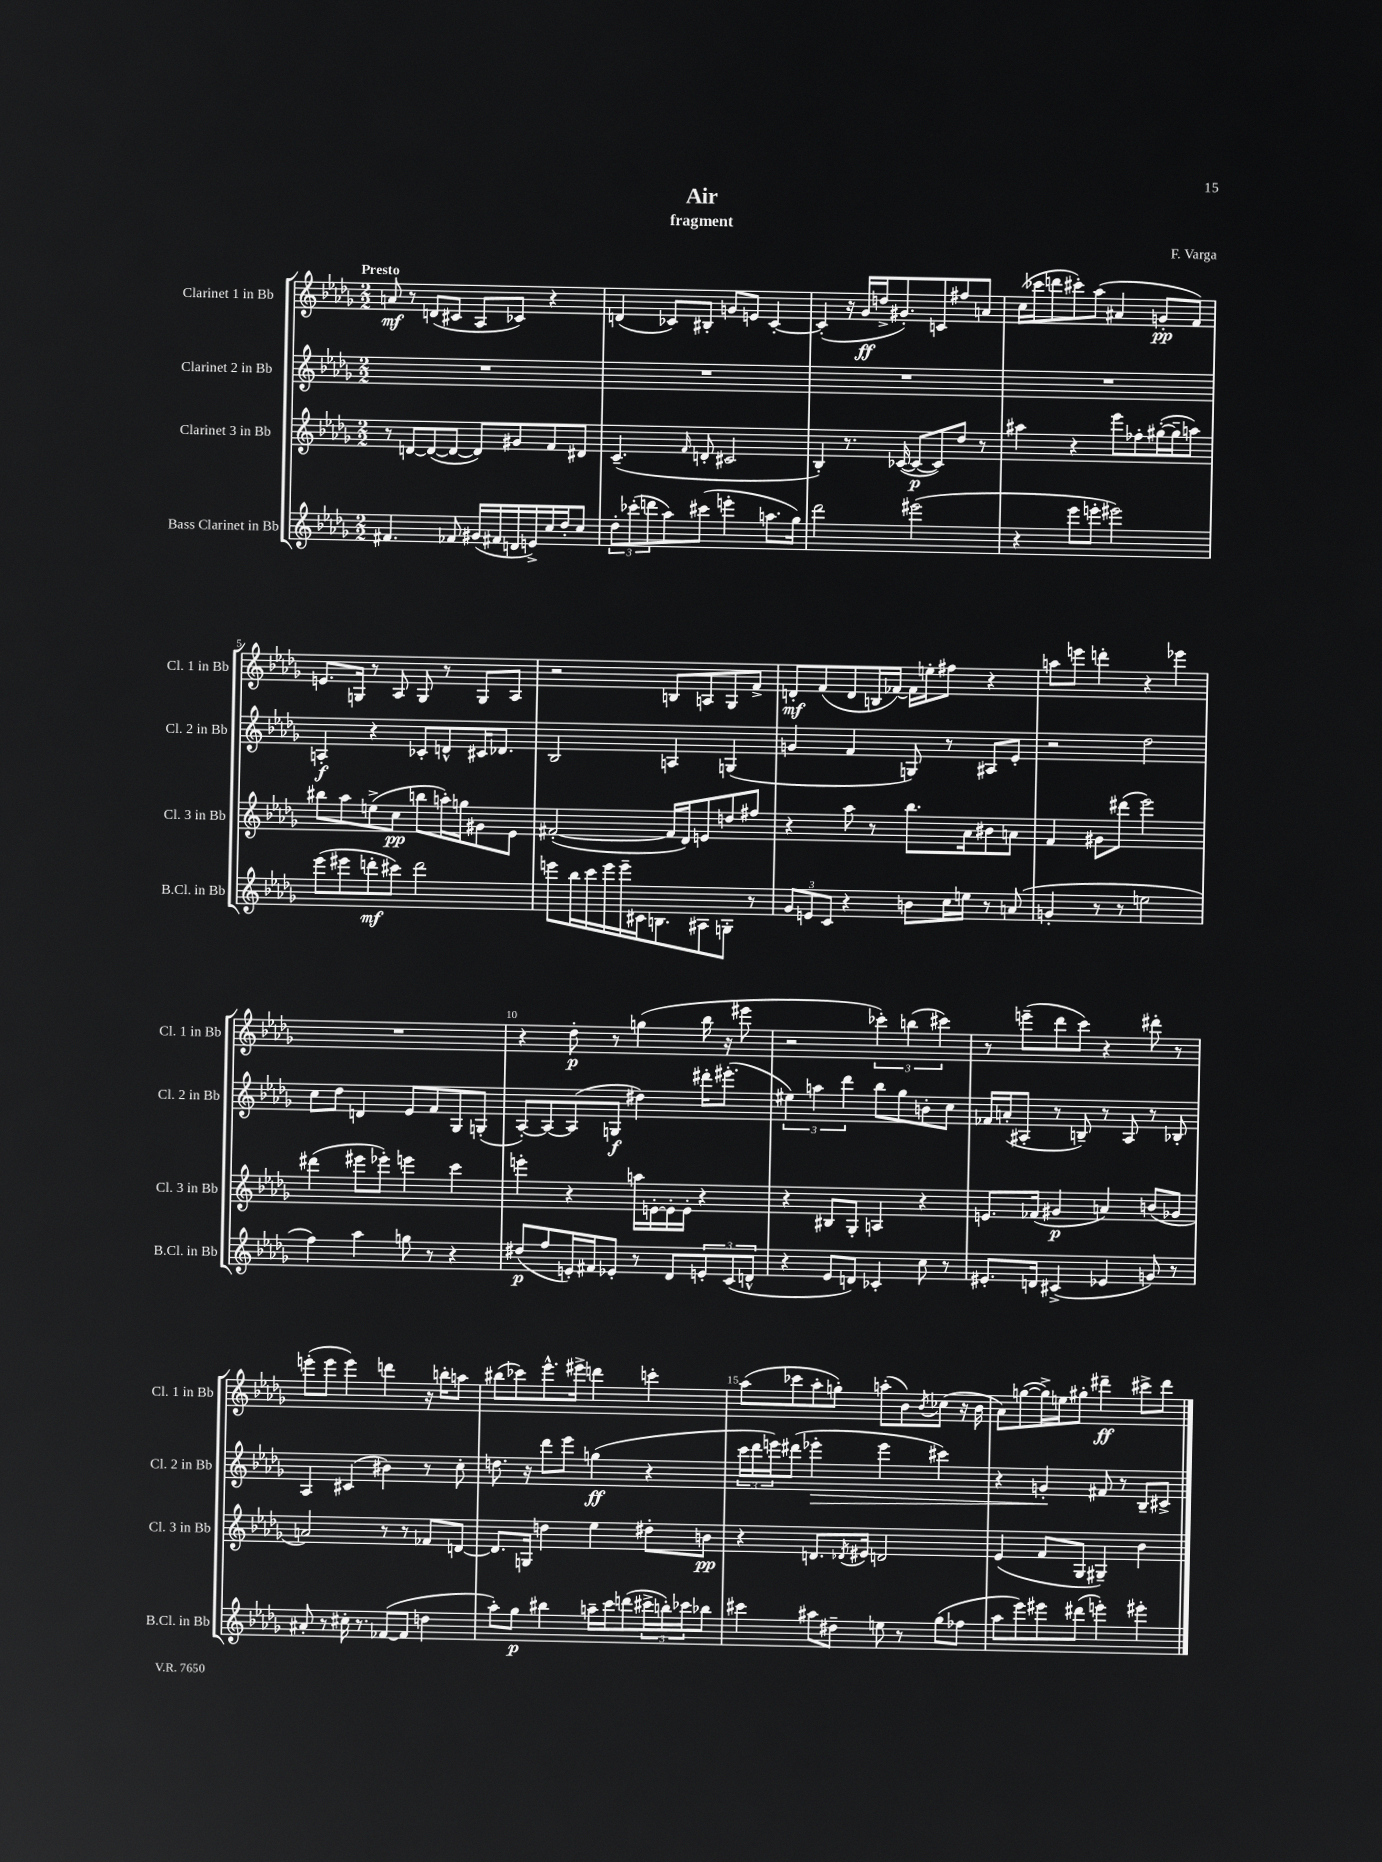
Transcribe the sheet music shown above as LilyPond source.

\header { title = "Air" composer = "F. Varga" subtitle = "fragment" }
<<
\new StaffGroup <<
\new Staff = "s0" \with { instrumentName = "Clarinet 1 in Bb" shortInstrumentName = "Cl. 1 in Bb" } {
    \clef treble \key des \major \numericTimeSignature \time 2/2 \tempo "Presto"
    a'8\mf r8 d'8( cis'8 aes8 ces'8) r4 |
    d'4( ces'8) bis8-. g'8 e'8 ces'4~-. |
    ces'4-.( r16 ges'16\ff d''16-> gis'8.-.) c'8 fis''8 a'8 |
    c''16( ces'''16 d'''8 cis'''8-.) aes''8( ais'4 g'8-.\pp f'8) |
    e'8. g16 r8 aes8 g8 r8 g8 aes8 |
    r2 b8 a8 ges8 f'8-> |
    d'8-.\mf f'8( d'8 b16 fes'16~) fes'16 e''16-. fis''8 r4 |
    a''8 e'''8 d'''4-. r4 ees'''4 |
    R1 |
    r4 des''8-.\p r8 g''4( bes''16 r16 eis'''8 |
    r2 \tuplet 3/2 { ces'''4-.) b''4( cis'''4) } |
    r8 e'''8--( des'''8 c'''8) r4 dis'''8-. r8 |
    e'''8-.( e'''8 e'''4) d'''4 r16 b''16-. a''8 |
    bis''8( ces'''8) ees'''8.-^ eis'''16-> d'''4 c'''4-. |
    aes''8( ces'''8 aes''8-. g''8-.) a''8-.( bes'8) \acciaccatura { bes'8 } ces''8( r16 bes'16 |
    aes'8) g''8~( g''16->) e''16 gis''8-. dis'''4--\ff cis'''8-> dis'''8 \bar "|." |
}
\new Staff = "s1" \with { instrumentName = "Clarinet 2 in Bb" shortInstrumentName = "Cl. 2 in Bb" } {
    \clef treble \key des \major \numericTimeSignature \time 2/2
    R1 |
    R1 |
    R1 |
    R1 |
    a4-.\f r4 ces'8-. d'8-^ cis'16 des'8. |
    bes2 a4 g4( |
    g'4 f'4 g8) r8 ais8 ees'8-. |
    r2 des''2 |
    c''8 des''8 d'4 ees'8 f'8 ges8 g8-.( |
    aes8~-.) aes8~ aes8( g8\f dis''4) dis'''16-. eis'''8.-.( |
    \tuplet 3/2 { eis''4) a''4 des'''4 } bes''8 ges''8 b'8-. c''8 |
    fes'16 a'16-.( ais8-. r8 b8--) r8 ais8 r8 bes8-. |
    aes4 cis'4( bis'4) r8 c''8-. |
    d''8. r16 des'''8 ees'''8 g''4\ff( r4 |
    \tuplet 3/2 { c'''16 des'''16 e'''16) } dis'''8( ees'''4-.\> ees'''4 cis'''4) |
    r4 g'4-.\! fis'8 r8 bes8-- cis'8-> \bar "|." |
}
\new Staff = "s2" \with { instrumentName = "Clarinet 3 in Bb" shortInstrumentName = "Cl. 3 in Bb" } {
    \clef treble \key des \major \numericTimeSignature \time 2/2
    r8 d'8~ d'8~( d'8~ d'8) gis'8 f'8 dis'8 |
    c'4.--( \grace { f'16 } d'8-. cis'2 |
    bes4-.) r8. ces'16~( ces'8~\p ces'8) des''8 r8 |
    ais''4 r4 ees'''8 fes''8-. gis''16~-.( gis''16-- a''8) |
    bis''8 aes''8 e''8->( c''8\pp b''8 a''16-.) g''16 gis'8 ees'8 |
    fis'2~-.( fis'16 des'16) e'8 d''8 fis''8 |
    r4 aes''8 r8 bes''8. aes'16 bis'8 a'8 |
    f'4 gis'8 dis'''8( ees'''2) |
    dis'''4( eis'''8 ees'''8-.) e'''4 c'''4 |
    e'''4-. r4 a''16 e'16~-. e'16-. e'16-. r4 |
    r4 bis8 ges8-. a4 r4 |
    e'8. fes'16( gis'4\p a'4) b'8( ges'8 |
    a'2) r8 r8 fes'8 d'8~ |
    d'8. g16 d''4 ees''4 dis''8-. b'8\pp |
    r4 d'8. \acciaccatura { des'8 } eis'16 d'2 |
    ees'4( f'8 ges8 gis4--) bes'4 \bar "|." |
}
\new Staff = "s3" \with { instrumentName = "Bass Clarinet in Bb" shortInstrumentName = "B.Cl. in Bb" } {
    \clef treble \key des \major \numericTimeSignature \time 2/2
    fis'4. fes'8 gis'16( fis'16 d'16 e'16->) c''16 des''16-. c''8 |
    \tuplet 3/2 { des''8-. ces'''8-.( d'''8 } aes''8) cis'''8( e'''4-. a''8. ges''16) |
    des'''2 eis'''2( |
    r4 ees'''8 e'''8-. eis'''2) |
    ees'''8( eis'''8 d'''8-.\mf cis'''8) d'''2 |
    e'''8 bes''16 c'''16 e'''16 e'''16-- cis'16 b8. ais8 g8-. r8 |
    \tuplet 3/2 { ges'8 e'8 c'8 } r4 b'8 c''16 e''16 r8 a'8( |
    g'4-. r8 r8 e''2 |
    f''4) aes''4 g''8 r8 r4 |
    dis''8\p( f''8 e'16-.) fis'16 ees'8-. r8 des'8 \tuplet 3/2 { e'8-. c'8( d'8-^ } |
    r4 ees'8 d'8) ces'4-. c''8 r8 |
    eis'8.-. d'16 cis'4->( ees'4 g'8) r8 |
    ais'8-. r8 cis''16-. r8. fes'8~( fes'8 d''4 |
    aes''8-.) ges''8\p bis''4 a''16-- c'''16 d'''8( \tuplet 3/2 { cis'''16-> b''16-.) ces'''16 } bes''8 |
    cis'''4 ais''8 dis''8-- e''8 r8 ges''8( fes''8 |
    aes''8 ees'''8) eis'''8 dis'''8( e'''4-.) eis'''4-. \bar "|." |
}
>>
>>
\layout { \context { \Score \override BarNumber.break-visibility = ##(#f #t #t) barNumberVisibility = #(every-nth-bar-number-visible 5) } }
